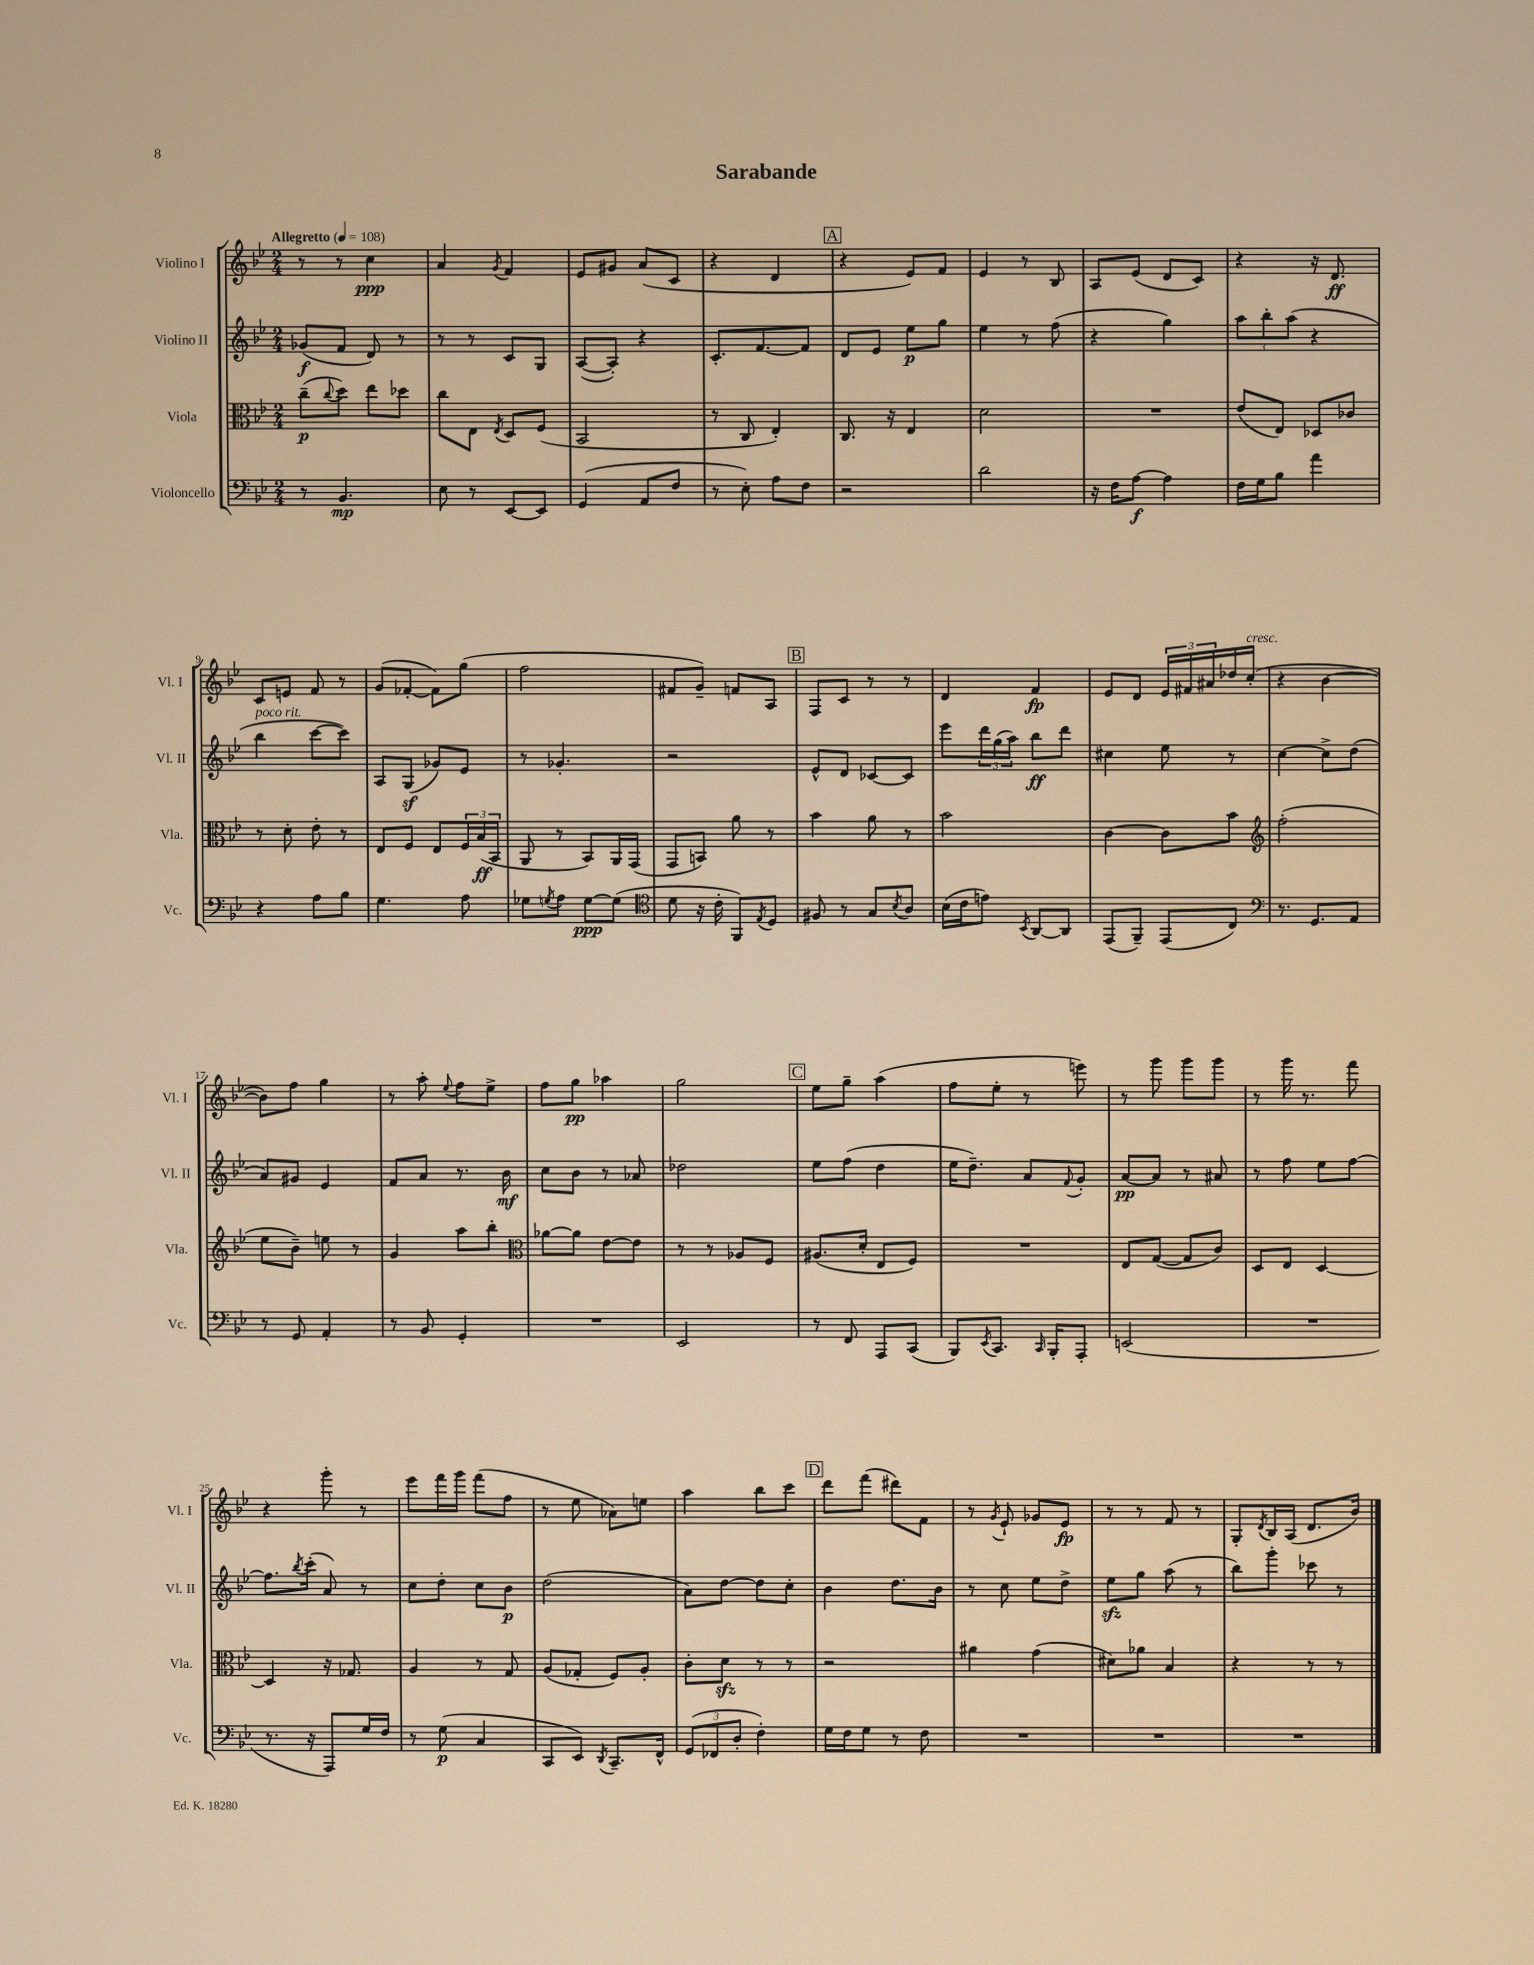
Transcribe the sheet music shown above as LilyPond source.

\header { title = "Sarabande" }
<<
\new StaffGroup <<
\new Staff = "s0" \with { instrumentName = "Violino I" shortInstrumentName = "Vl. I" } {
    \clef treble \key bes \major \numericTimeSignature \time 2/4 \tempo "Allegretto" 4 = 108
    r8 r8 c''4\ppp |
    a'4 \acciaccatura { g'8 } f'4 |
    ees'8 gis'8 a'8( c'8 |
    r4 d'4 |
    \mark \markup { \box "A" } r4 ees'8) f'8 |
    ees'4 r8 bes8 |
    a8 ees'8( d'8 c'8) |
    r4 r16 d'8.\ff |
    c'8 e'8 f'8 r8 |
    g'8( fes'8~-. fes'8) g''8( |
    f''2 |
    fis'8 g'8--) f'8 a8 |
    \mark \markup { \box "B" } f8 c'8 r8 r8 |
    d'4 f'4\fp |
    ees'8 d'8 \tuplet 3/2 { ees'16 fis'16 ais'16 } des''16 c''16-.^\markup { \italic "cresc." }( |
    r4 bes'4~ |
    bes'8) f''8 g''4 |
    r8 a''8-. \appoggiatura { ees''8 } f''8 ees''8-> |
    f''8 g''8\pp aes''4 |
    g''2 |
    \mark \markup { \box "C" } ees''8 g''8-- a''4( |
    f''8 ees''8-. r8 e'''8) |
    r8 g'''8 g'''8 g'''8 |
    r8 g'''16 r8. f'''8 |
    r4 g'''8-. r8 |
    ees'''8 f'''16 g'''16 f'''8( f''8 |
    r8 ees''8 aes'8) e''8 |
    a''4 bes''8 c'''8 |
    \mark \markup { \box "D" } d'''8 f'''8( dis'''8) f'8 |
    r8 \acciaccatura { g'8 } ees'8-! ges'8 ees'8\fp |
    r8 r8 f'8 r8 |
    g8-. \acciaccatura { d'8 } bes16 a16( d'8. bes'16) \bar "|." |
}
\new Staff = "s1" \with { instrumentName = "Violino II" shortInstrumentName = "Vl. II" } {
    \clef treble \key bes \major \numericTimeSignature \time 2/4
    ges'8\f( f'8 d'8) r8 |
    r8 r8 c'8 g8 |
    a8~( a8-.) r4 |
    c'8.-. f'8.~ f'8 |
    \mark \markup { \box "A" } d'8 ees'8 ees''8\p g''8 |
    ees''4 r8 f''8( |
    r4 g''4) |
    \tuplet 3/2 { a''8 bes''8-. a''8( } r4 |
    bes''4^\markup { \italic "poco rit." } c'''8~ c'''8) |
    a8 g8\sf( ges'8) ees'8 |
    r8 ges'4.-. |
    r2 |
    \mark \markup { \box "B" } ees'8-^ d'8 ces'8~ ces'8 |
    ees'''8 \tuplet 3/2 { d'''16 g''16( a''16) } bes''8\ff d'''8 |
    cis''4 ees''8 r8 |
    c''4~ c''8-> d''8( |
    a'8) gis'8 ees'4 |
    f'8 a'8 r8. bes'16\mf |
    c''8 bes'8 r8 aes'8 |
    des''2 |
    \mark \markup { \box "C" } ees''8 f''8( d''4 |
    ees''16 d''8.--) a'8 \appoggiatura { f'8 } g'8-. |
    a'8~\pp a'8 r8 ais'8 |
    r8 f''8 ees''8 f''8~ |
    f''8. \acciaccatura { bes''8 } c'''16-.( a'8) r8 |
    c''8 d''8-. c''8 bes'8\p |
    d''2( |
    a'8) d''8~ d''8 c''8-. |
    \mark \markup { \box "D" } bes'4 d''8. bes'16 |
    r8 c''8 ees''8 d''8-> |
    ees''8\sfz g''8 a''8( r8 |
    bes''8) g'''8-. ces'''8 r8 \bar "|." |
}
\new Staff = "s2" \with { instrumentName = "Viola" shortInstrumentName = "Vla." } {
    \clef alto \key bes \major \numericTimeSignature \time 2/4
    c''8--\p( \appoggiatura { c''8 } d''8) ees''8 des''8 |
    c''8 ees8 \acciaccatura { ees8 } d8 f8( |
    bes,2 |
    r8 c8 ees4-.) |
    \mark \markup { \box "A" } c8. r16 ees4 |
    d'2 |
    R2 |
    ees'8( ees8) des8 ces'8 |
    r8 d'8-. ees'8-. r8 |
    ees8 f8 ees8 \tuplet 3/2 { f16 bes16\ff( bes,16 } |
    a,8 r8 bes,8) a,16 g,16( |
    g,8 b,8) a'8 r8 |
    \mark \markup { \box "B" } bes'4 a'8 r8 |
    bes'2 |
    c'4~ c'8 bes'8 |
    \clef treble f''2-.( |
    ees''8 bes'8--) e''8 r8 |
    g'4 a''8 bes''8-. |
    \clef alto aes'8~ aes'8 ees'8~ ees'8 |
    r8 r8 aes8 f8 |
    \mark \markup { \box "C" } ais8.( d'16-. ees8 f8) |
    R2 |
    ees8 g8~( g8 c'8) |
    d8 ees8 d4~ |
    d4 r16 ges8. |
    a4 r8 g8 |
    a8( ges8-. f8) a8-. |
    c'8-. d'8\sfz r8 r8 |
    \mark \markup { \box "D" } r2 |
    ais'4 g'4( |
    dis'8) aes'8 bes4 |
    r4 r8 r8 \bar "|." |
}
\new Staff = "s3" \with { instrumentName = "Violoncello" shortInstrumentName = "Vc." } {
    \clef bass \key bes \major \numericTimeSignature \time 2/4
    r8 bes,4.\mp |
    ees8 r8 ees,8~ ees,8 |
    g,4( a,8 f8 |
    r8 ees8-.) a8 f8 |
    \mark \markup { \box "A" } r2 |
    d'2 |
    r16 f16 a8~\f a4 |
    f16 g16 bes8 a'4 |
    r4 a8 bes8 |
    g4. a8 |
    ges8 \acciaccatura { g8 } a8 g8~\ppp g8( |
    \clef tenor d'8 r16 c'16-. f,8) \acciaccatura { ees8 } d8 |
    \mark \markup { \box "B" } fis8 r8 g8 \acciaccatura { bes8 } a8 |
    bes16( c'16 e'8) \acciaccatura { bes,8 } a,8~ a,8 |
    ees,8( f,8--) ees,8( c8) |
    \clef bass r8. g,8. a,8 |
    r8 g,8 a,4-. |
    r8 bes,8 g,4-. |
    R2 |
    ees,2 |
    \mark \markup { \box "C" } r8 f,8 a,,8 c,8( |
    bes,,8) \acciaccatura { ees,8 } c,8. \grace { c,16 } bes,,16-. a,,8-. |
    e,2( |
    R2 |
    r8. r16 a,,8) g16 f16 |
    r8 g8\p( c4 |
    c,8 ees,8) \acciaccatura { d,8 } c,8.-- f,16-^ |
    \tuplet 3/2 { g,8( fes,8 d8-. } f4-.) |
    \mark \markup { \box "D" } g16 f16 g8 r8 f8 |
    R2 |
    R2 |
    R2 \bar "|." |
}
>>
>>
